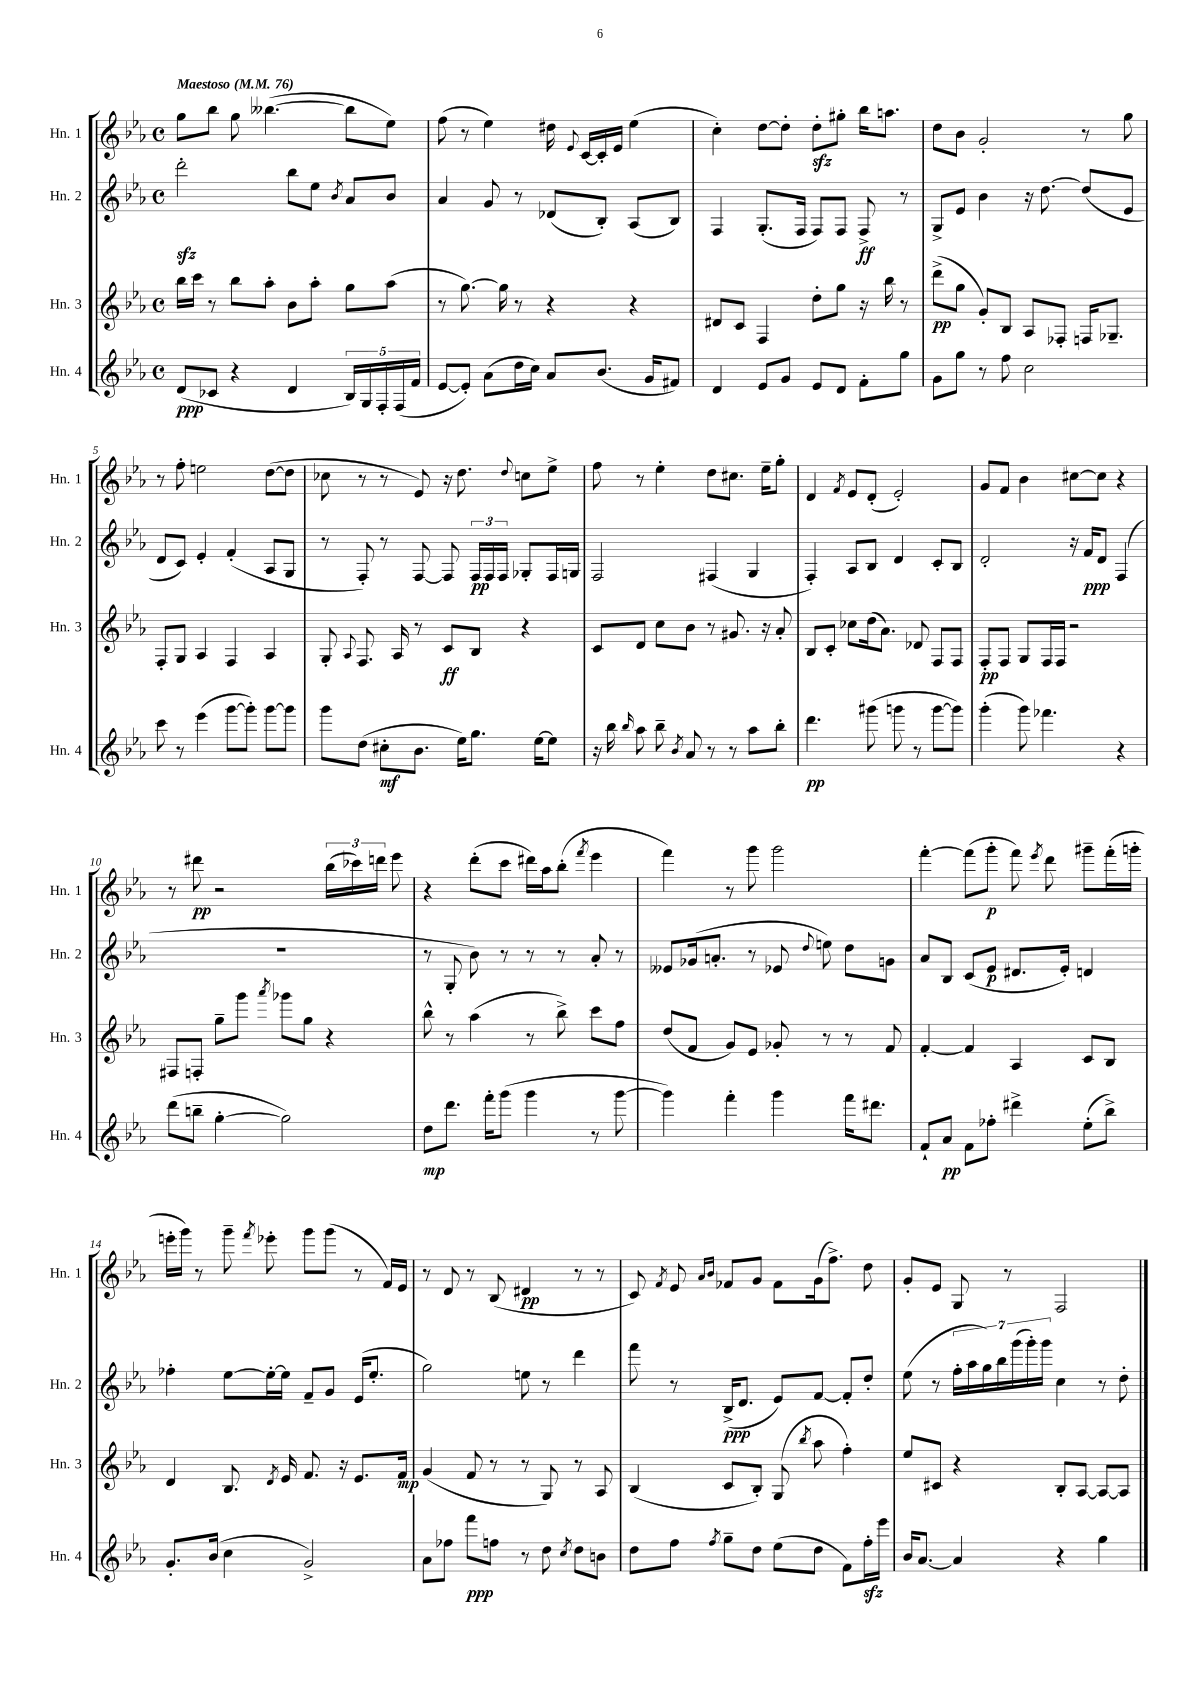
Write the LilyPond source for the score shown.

<<
\new StaffGroup <<
\new Staff = "s0" \with { instrumentName = "Hn. 1" shortInstrumentName = "Hn. 1" } {
    \clef treble \key ees \major \defaultTimeSignature \time 4/4 \tempo "Maestoso" 4 = 76
    \autoBeamOff g''8[ bes''8] g''8 beses''4.~( beses''8[ ees''8]) |
    f''8( r8 ees''4) dis''16 \appoggiatura { ees'8 } c'16[~ c'16-. ees'16] ees''4( |
    c''4-.) d''8[~ d''8]-. d''8[-.\sfz gis''8]-. bes''16[ a''8.] |
    d''8[ bes'8] g'2-. r8 g''8 |
    r8 f''8-. e''2 d''8[~( d''8] |
    ces''8 r8 r8 ees'8) r16 d''8. \appoggiatura { d''8 } c''8[ ees''8]-> |
    f''8 r8 ees''4-. d''8[ cis''8.] ees''16[-- g''8]-. |
    d'4 \acciaccatura { f'8 } ees'8[ d'8]-.( ees'2-.) |
    g'8[ f'8] bes'4 cis''8[~ cis''8] r4 |
    r8 dis'''8\pp r2 \tuplet 3/2 { bes''16[( ces'''16) d'''16] } ees'''8 |
    r4 d'''8[-.( c'''8] dis'''16[) aes''16 bes''8]-.( \acciaccatura { f'''8 } ees'''4 |
    f'''4) r8 g'''8 g'''2 |
    f'''4~-. f'''8[( g'''8]-.\p f'''8) \acciaccatura { ees'''8 } d'''8 gis'''8[-- f'''16-.( g'''16]-. |
    e'''16[-. g'''16]) r8 g'''8-- \acciaccatura { f'''8 } ees'''8-. g'''8[ g'''8]( r8 f'16[) ees'16] |
    r8 d'8 r8 bes8( dis'4\pp r8 r8 |
    c'8) \acciaccatura { f'8 } ees'8 \grace { aes'16[ bes'16] } fes'8[ g'8] fes'8[ g'16( f''8.]->) d''8 |
    g'8[-. ees'8] g8 r8 f2 \bar "|." |
}
\new Staff = "s1" \with { instrumentName = "Hn. 2" shortInstrumentName = "Hn. 2" } {
    \clef treble \key ees \major \defaultTimeSignature \time 4/4
    \autoBeamOff d'''2-.\sfz bes''8[ ees''8] \acciaccatura { bes'8 } aes'8[ bes'8] |
    aes'4 g'8 r8 des'8[( bes8]-.) aes8[( bes8]) |
    f4 g8.[-.( f16] f8[) f8] f8->\ff r8 |
    g8[-> ees'8] bes'4 r16 d''8.~ d''8[( ees'8] |
    d'8[ c'8]) ees'4-. f'4-.( aes8[ g8] |
    r8 f8-.) r8 f8~ f8 \tuplet 3/2 { f16[\pp f16 f16] } ges8[-. f16 g16] |
    f2 fis4( g4 |
    f4-.) aes8[ bes8] d'4 c'8[-. bes8] |
    d'2-. r16 f'16[\ppp d'8] f4( |
    R1 |
    r8 g8-. bes'8) r8 r8 r8 aes'8-. r8 |
    eeses'8[ ges'16( a'8.]-. r8 ees'8 \appoggiatura { d''8 } e''8) d''8[ g'8] |
    aes'8[ bes8] c'8[( ees'8]\p dis'8.[ ees'16]-.) d'4 |
    fes''4-. ees''8[~ ees''16~-. ees''16] f'8[-- g'8] ees'16[( ees''8.]-. |
    g''2) e''8 r8 d'''4 |
    f'''8 r8 bes16[->\ppp( d'8.] ees'8[) f'8]~ f'8[-. d''8]-. |
    ees''8( r8 \tuplet 7/4 { f''16[-. aes''16 g''16) bes''16 g'''16( g'''16-.) g'''16] } c''4 r8 d''8-. \bar "|." |
}
\new Staff = "s2" \with { instrumentName = "Hn. 3" shortInstrumentName = "Hn. 3" } {
    \clef treble \key ees \major \defaultTimeSignature \time 4/4
    \autoBeamOff bes''16[ c'''16] r8 bes''8[ aes''8]-. bes'8[ aes''8]-. g''8[ aes''8]( |
    r8 g''8.~) g''16 r8 r4 r4 |
    dis'8[ c'8] f4 d''8[-. g''8] r16 bes''16 r8 |
    d'''8[->\pp( g''8] g'8[-.) bes8] aes8[ fes8]-. f16[ ges8.]-- |
    f8[-. g8] aes4 f4 aes4 |
    g8-. \appoggiatura { aes8 } f8. aes16 r8 c'8[\ff bes8] r4 |
    c'8[ d'8] c''8[ bes'8] r8 gis'8. r16 aes'8-. |
    bes8[ c'8]-. ces''8[ d''16( aes'8.]) des'8 f8[ f8] |
    f8[-.\pp f8] g8[ f16 f16] r2 |
    fis8[ f8]-. g''8[-- g'''8] \acciaccatura { aes'''8 } ges'''8[ g''8] r4 |
    bes''8-^ r8 aes''4( r8 bes''8->) c'''8[ f''8] |
    d''8[( f'8] g'8[) ees'8] ges'8-. r8 r8 f'8 |
    f'4~-. f'4 aes4 c'8[ bes8] |
    d'4 bes8. \acciaccatura { d'8 } ees'16 f'8. r16 ees'8.[ f'16]\mp |
    g'4( f'8 r8 r8 g8) r8 aes8 |
    bes4( c'8[ bes8]-.) g8( \acciaccatura { bes''8 } aes''8 f''4-.) |
    ees''8[ cis'8] r4 bes8[-. aes8]~ aes8[~ aes8] \bar "|." |
}
\new Staff = "s3" \with { instrumentName = "Hn. 4" shortInstrumentName = "Hn. 4" } {
    \clef treble \key ees \major \defaultTimeSignature \time 4/4
    \autoBeamOff d'8[\ppp( ces'8] r4 d'4 \tuplet 5/4 { bes16[) g16 f16-. f16( f'16] } |
    ees'8[~ ees'8]-.) aes'8[( d''16 c''16]) aes'8[ bes'8.]( g'16[ fis'8]) |
    d'4 ees'8[ g'8] ees'8[ d'8] f'8[-. g''8] |
    g'8[ g''8] r8 f''8 c''2 |
    c'''8 r8 ees'''4( g'''8[~ g'''8]-.) g'''8[~ g'''8] |
    g'''8[ d''8]( cis''8[-.\mf bes'8.] ees''16[) g''8.] ees''16[~ ees''8] |
    r16 bes''16 \grace { bes''16 } aes''8 bes''8-- \acciaccatura { bes'8 } aes'8 r8 r8 aes''8[ bes''8]-. |
    d'''4.\pp gis'''8( g'''8 r8 g'''8[~ g'''8]) |
    g'''4-.( g'''8) fes'''4. r4 |
    d'''8[( b''8]-- g''4~-. g''2) |
    d''8[\mp d'''8.] f'''16[-. g'''8]( g'''4 r8 g'''8~ |
    g'''4) f'''4-. g'''4 f'''16[ dis'''8.] |
    f'8[-! aes'8]\pp f'8[ fes''8]-. dis'''4-> ees''8[-.( bes''8]->) |
    g'8.[-. bes'16]( c''4 g'2->) |
    aes'8[ fes''8] f'''8[\ppp f''8] r8 d''8 \acciaccatura { c''8 } d''8[ b'8] |
    d''8[ f''8] \acciaccatura { f''8 } g''8[-- d''8] ees''8[( d''8] f'8[) f''16-.\sfz ees'''16] |
    bes'16[ aes'8.]~ aes'4 r4 g''4 \bar "|." |
}
>>
>>
